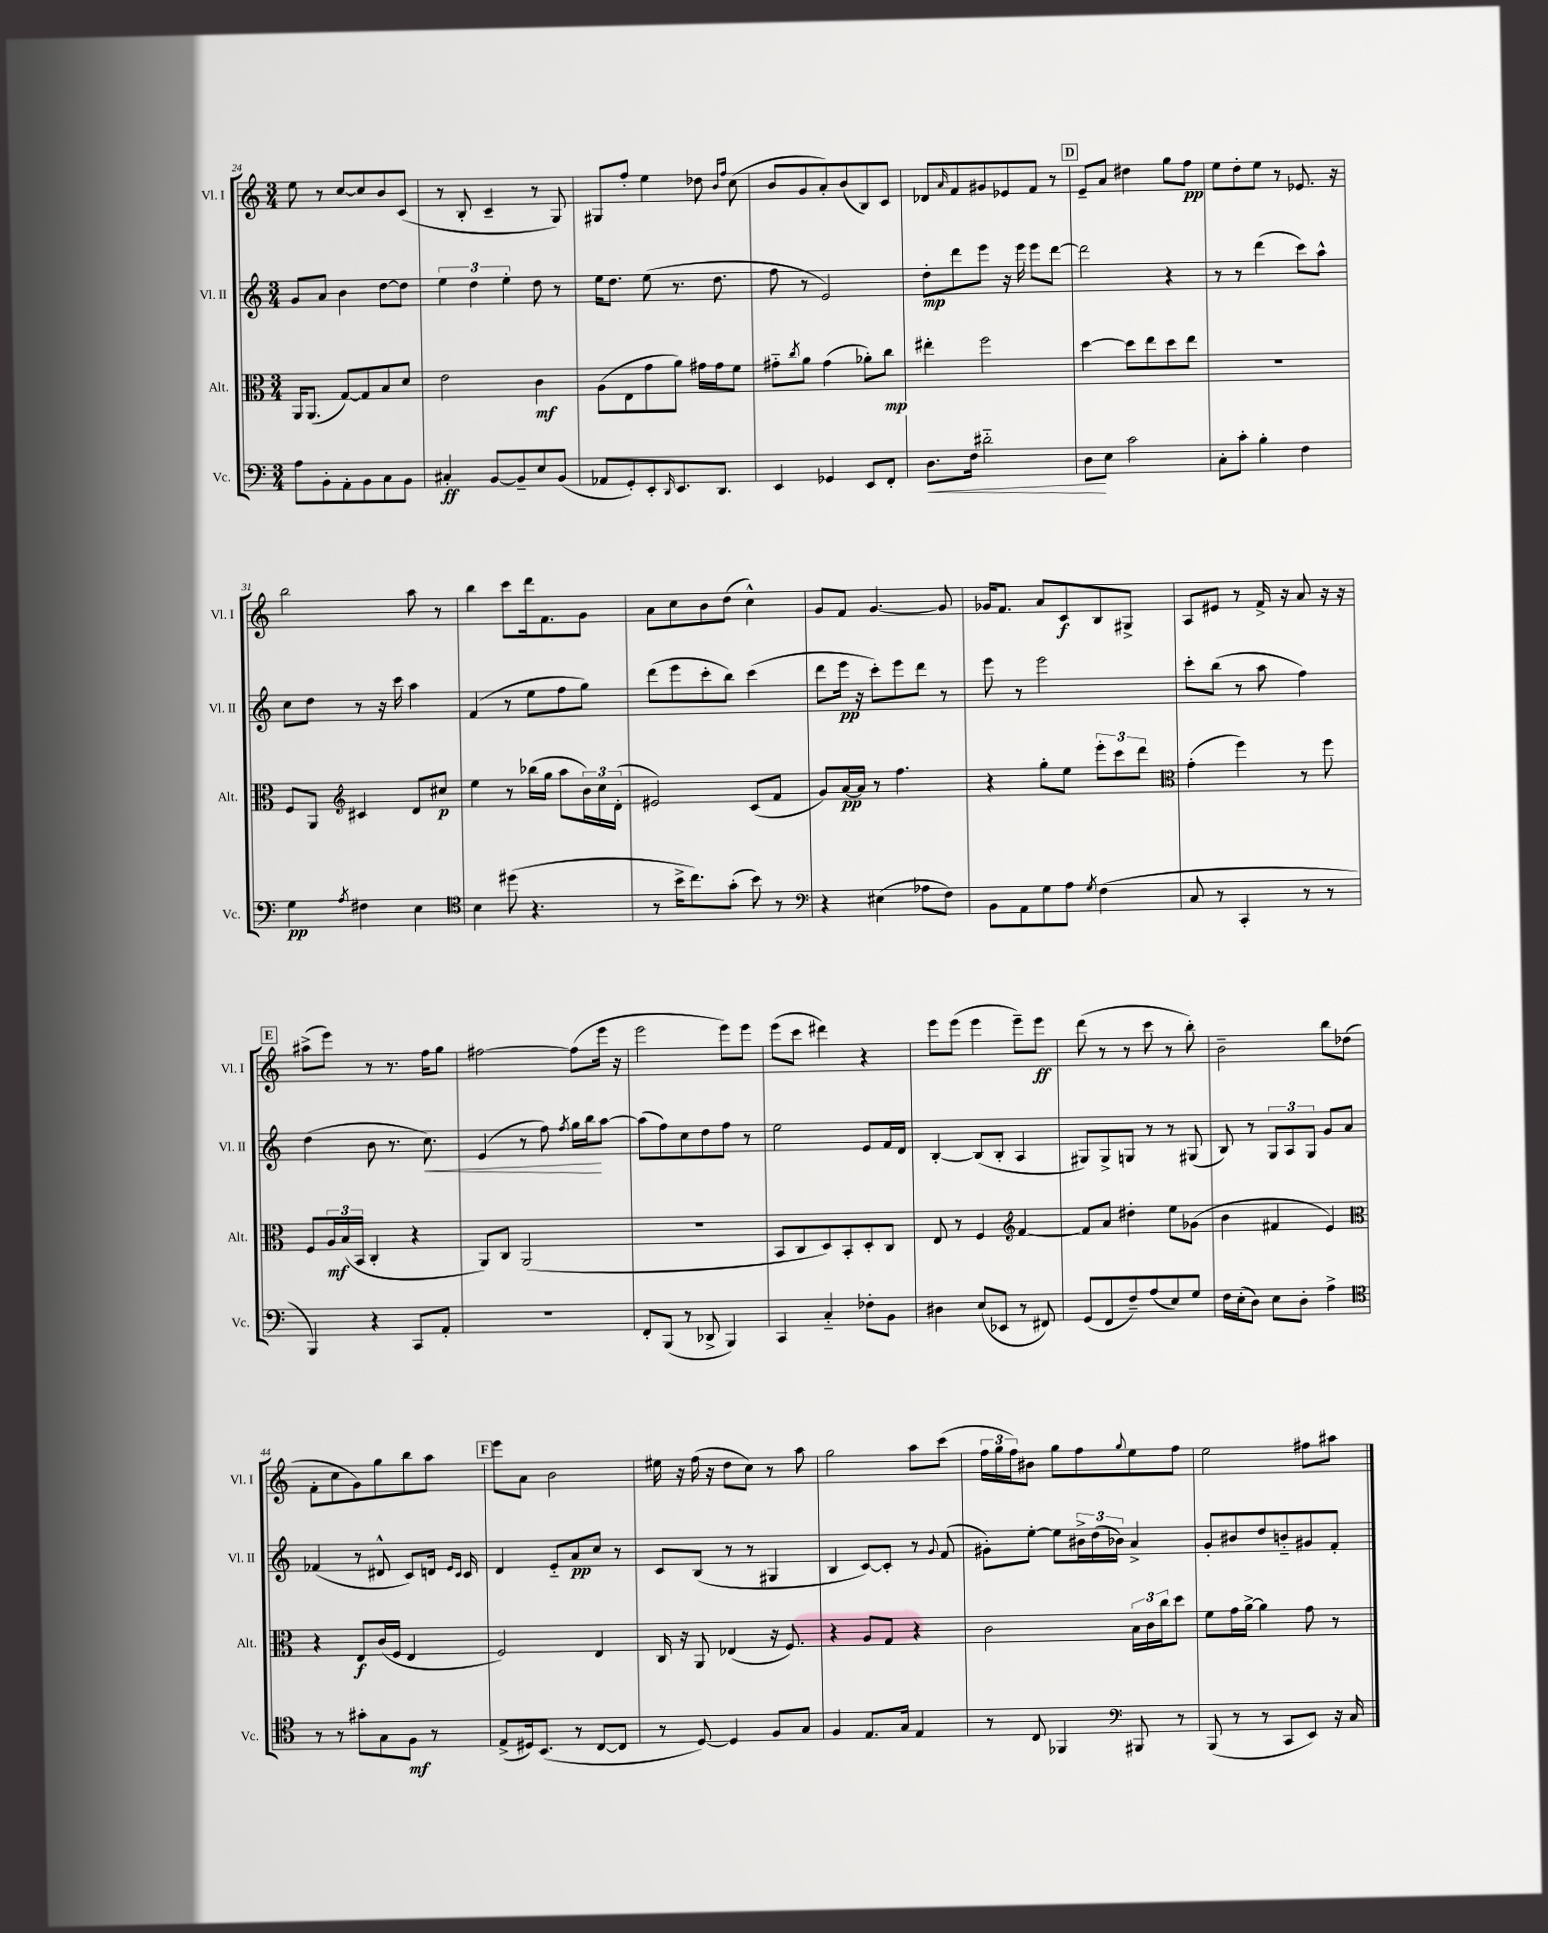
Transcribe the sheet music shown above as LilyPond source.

<<
\new StaffGroup <<
\new Staff = "s0" \with { instrumentName = "Vl. I" shortInstrumentName = "Vl. I" } {
    \clef treble \key c \major \numericTimeSignature \time 3/4
    e''8 r8 c''8~ c''8 b'8 c'8( |
    r8 b8-. c'4-- r8 g8) |
    gis8 f''8-. e''4 des''8 \grace { b'16 f''16 } c''8( |
    b'8 g'8 a'8-.) b'8( b8) c'8 |
    des'8 \grace { a'16 } f'8 gis'8 ees'8 f'8 r8 |
    \mark \markup { \box "D" } e'8-- a'8 dis''4 g''8 f''8\pp |
    e''8 d''8-. e''8 r8 ees'8. r16 |
    b''2 a''8 r8 |
    b''4 c'''8 d'''16 f'8. g'8 |
    a'8 c''8 b'8 d''8( c''4-^) |
    g'8 f'8 g'4.~ g'8 |
    ges'16 f'8. a'8 c'8\f b8 gis8-> |
    a8 eis'8 r8 f'16-> r16 a'8 r16 r16 |
    \mark \markup { \box "E" } ais''8->( e'''8) r8 r8. f''16 g''8 |
    fis''2~ fis''8( e'''16 r16 |
    e'''2 e'''8) e'''8 |
    e'''8( c'''8 dis'''4) r4 |
    e'''8 e'''8( e'''4 e'''8--) e'''8\ff |
    d'''8( r8 r8 c'''8 r8 b''8-.) |
    b'2-- b''8 des''8( |
    f'8-. c''8 g'8) g''8 b''8 a''8 |
    \mark \markup { \box "F" } e'''8 a'8 b'2 |
    eis''16 r16 f''16( r16 d''8 c''8) r8 a''8 |
    g''2 a''8 c'''8( |
    \tuplet 3/2 { f''16 g''16 f''16) } bis'8 g''8 f''8 \appoggiatura { g''8 } e''8 f''8 |
    e''2 fis''8 ais''8 \bar "|." |
}
\new Staff = "s1" \with { instrumentName = "Vl. II" shortInstrumentName = "Vl. II" } {
    \clef treble \key c \major \numericTimeSignature \time 3/4
    g'8 a'8 b'4 d''8~ d''8 |
    \tuplet 3/2 { e''4 d''4 e''4-. } d''8 r8 |
    e''16 d''8. e''8( r8. d''8. |
    f''8 r8 e'2) |
    d''8-.\mp d'''8 e'''8 r16 e'''16 e'''8 d'''8~ |
    \mark \markup { \box "D" } d'''2 r4 |
    r8 r8 d'''4( c'''8) a''8-^ |
    c''8 d''8 r8 r16 c'''16 a''4 |
    f'4( r8 e''8 f''8 g''8) |
    d'''8( e'''8 c'''8-. b''8) c'''4( |
    d'''8 e'''16\pp r16 c'''8-.) e'''8 d'''8 r8 |
    e'''8 r8 e'''2 |
    c'''8-. b''8( r8 a''8 f''4) |
    \mark \markup { \box "E" } d''4( b'8 r8. c''8.\<) |
    e'4( r8 f''8) \acciaccatura { f''8 } g''16 b''16\! a''8~ |
    a''8( f''8) c''8 d''8 f''8 r8 |
    e''2 e'8 f'16 d'16 |
    b4~-. b8( b8-. a4 |
    gis8) gis8-> g8 r8 r8 gis8( |
    b8) r8 \tuplet 3/2 { g8 a8 g8 } g'8 a'8 |
    fes'4( r8 dis'8-^ c'8) d'16 \grace { e'16 c'16 } c'16 |
    \mark \markup { \box "F" } d'4 e'8-_ a'8\pp c''8 r8 |
    c'8 b8( r8 r8 gis4 |
    b4 c'8~) c'8-. r8 \appoggiatura { g'8 } f'8( |
    gis'8-.) e''8~-. e''8 \tuplet 3/2 { bis'16-> d''16( bes'16) } a'4-> |
    g'8-. bis'8 d''8 b'8-_ gis'8 f'8-. \bar "|." |
}
\new Staff = "s2" \with { instrumentName = "Alt." shortInstrumentName = "Alt." } {
    \clef alto \key c \major \numericTimeSignature \time 3/4
    a,16 a,8.( g8~) g8 b8 d'8 |
    e'2 c'4\mf |
    a8( e8 g'8 a'8) gis'16 gis'16 f'8 |
    gis'8-_ \acciaccatura { c''8 } a'8 gis'4( aes'8-.) c''8\mp |
    eis''4-. f''2 |
    \mark \markup { \box "D" } d''4~ d''8 e''8 d''8 e''8 |
    R2. |
    f8 a,8 \clef treble cis'4 d'8 cis''8\p |
    e''4 r8 bes''16( g''16 a''8 \tuplet 3/2 { b'16) c''16 d'16-.( } |
    eis'2) c'8( f'8 |
    g'8) a'16~\pp a'16 r8 f''4. |
    r4 g''8-. e''8 \tuplet 3/2 { e'''8-. c'''8 d'''8 } |
    \clef alto g'4-.( f''4) r8 f''8 |
    \mark \markup { \box "E" } f8 \tuplet 3/2 { a16\mf b16( b,16 } c4-. r4 |
    a,8) c8 a,2( |
    R2. |
    b,8 c8 d8) b,8-. d8-. c8 |
    e8 r8 f4 \clef treble f'4~ |
    f'8 a'8 dis''4-. e''8 ges'8( |
    b'4 fis'4 e'4) |
    \clef alto r4 e8\f c'16( f16 e4 |
    \mark \markup { \box "F" } f2) e4 |
    c16 r16 a,8 ees4( r16 f8.) |
    r4 a8 g8 r4 |
    c'2 \tuplet 3/2 { b16 c'16 c''16 } d''8 |
    f'8 g'16 a'16~-> a'4 g'8 r8 \bar "|." |
}
\new Staff = "s3" \with { instrumentName = "Vc." shortInstrumentName = "Vc." } {
    \clef bass \key c \major \numericTimeSignature \time 3/4
    a8 b,8-. a,8-. b,8 c8 b,8 |
    cis4-.\ff b,8~ b,8-- e8 b,8( |
    aes,8 g,8-.) e,8-. \grace { d,16 } e,8. d,8. |
    e,4 ges,4 e,8 f,8-. |
    d8.\< f16 dis'2-_ |
    \mark \markup { \box "D" } d8\! e8 c'2 |
    c8-. c'8-. b4-. f4 |
    g4\pp \acciaccatura { a8 } fis4 e4 |
    \clef tenor b4 dis''8( r4. |
    r8 b'16-> c''8.) g'8-.( b'8) r8 |
    \clef bass r4 eis4( aes8 f8) |
    b,8 a,8 g8 a8 \acciaccatura { g8 } f4( |
    c8 r8 c,4-. r8 r8 |
    \mark \markup { \box "E" } b,,4) r4 c,8 a,8-. |
    R2. |
    f,8-. b,,8( r8 des,8-> b,,4) |
    c,4 c4-_ fes8-. b,8 |
    dis4 e8( ees,8 r8 fis,8) |
    g,8( f,8 f8--) a8( e8) g8 |
    f16 e16-.( d8) e8 d8-. a4-> |
    \clef tenor r8 r8 gis'8-. g8 f8\mf r8 |
    \mark \markup { \box "F" } e8->( dis16) b,8.( r8 c8~ c8 |
    r8 d8~) d4 f8 g8 |
    f4 e8. g16 e4 |
    r8 c8 fes,4 \clef bass bis,,8 r8 |
    b,,8( r8 r8 c,8 e,8) r16 c16 \bar "|." |
}
>>
>>
\layout { \context { \Score currentBarNumber = #24 } }
